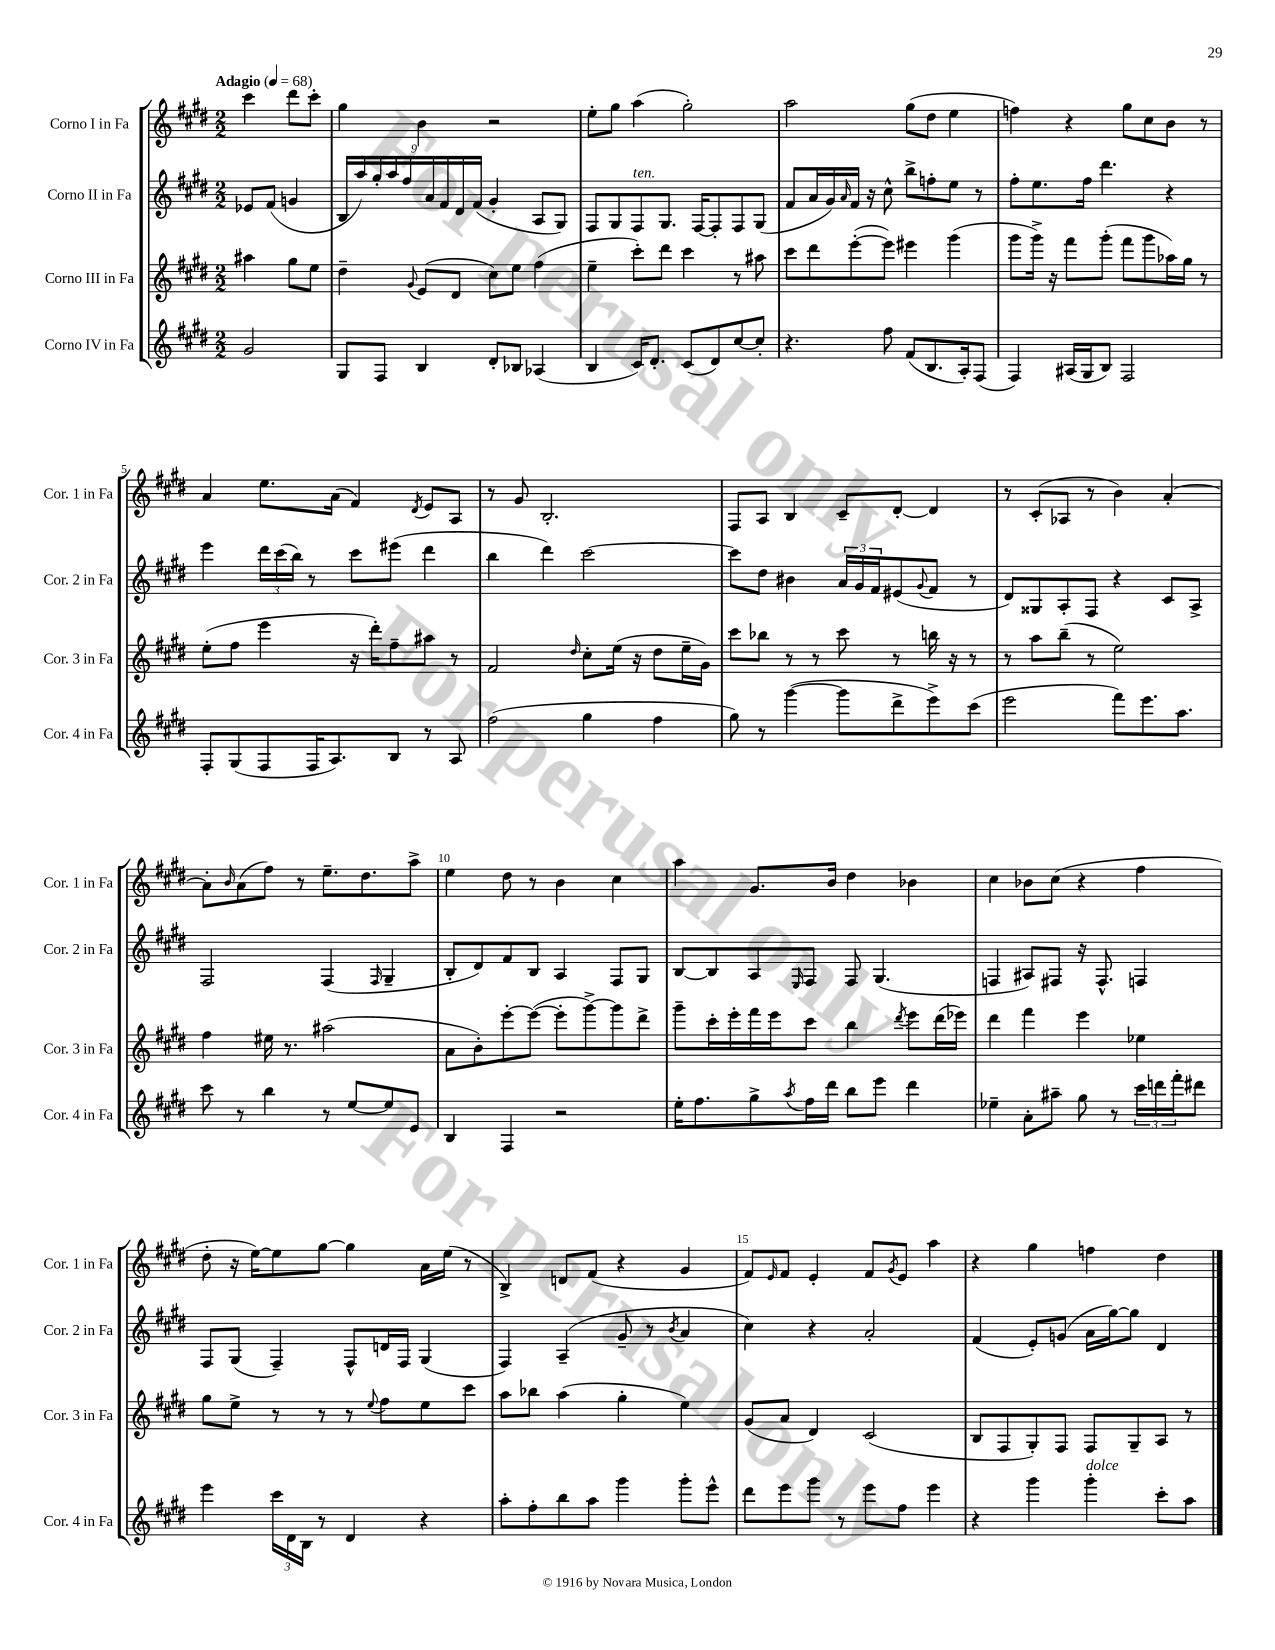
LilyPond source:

<<
\new StaffGroup <<
\new Staff = "s0" \with { instrumentName = "Corno I in Fa" shortInstrumentName = "Cor. 1 in Fa" } {
    \clef treble \key e \major \numericTimeSignature \time 2/2 \partial 2 \tempo "Adagio" 4 = 68
    cis'''4 dis'''8 cis'''8-. |
    gis''4 b'4 r2 |
    e''8-. gis''8 a''4( gis''2-.) |
    a''2 gis''8( dis''8 e''4 |
    f''4) r4 gis''8 cis''8 b'8 r8 |
    a'4 e''8. a'16( fis'4) \acciaccatura { dis'8 } e'8 a8 |
    r8 gis'8 b2.-. |
    fis8 a8 b4 cis'8-- dis'8~-. dis'4 |
    r8 cis'8-.( aes8 r8 b'4) a'4~-. |
    a'8-. \grace { b'16 } a'8( fis''8) r8 e''8.-- dis''8. a''8-> |
    e''4 dis''8 r8 b'4 cis''4 |
    a''4 gis'8. b'16 dis''4 bes'4 |
    cis''4 bes'8 cis''8( r4 fis''4 |
    dis''8-. r16 e''16~) e''8 gis''8~ gis''4 a'16 e''16( r8 |
    b4->) d'8 fis'8( r4 gis'4 |
    fis'8) \grace { e'16 } fis'8 e'4-. fis'8 \acciaccatura { gis'8 } e'8 a''4 |
    r4 gis''4 f''4 dis''4 \bar "|." |
}
\new Staff = "s1" \with { instrumentName = "Corno II in Fa" shortInstrumentName = "Cor. 2 in Fa" } {
    \clef treble \key e \major \numericTimeSignature \time 2/2 \partial 2
    ees'8 fis'8( g'4 |
    \tuplet 9/8 { b16 a''16) gis''16-. a''16 fis''16 a'16 fis'16 dis'16 fis'16( } gis'4-. a8 gis8) |
    fis8 gis8 fis8^\markup { \italic "ten." } gis8. fis16~ fis8-. fis8 gis8( |
    fis'8 a'16 gis'16) \grace { a'16 } fis'16 r16 cis''8-^ b''8-> f''8-. e''8 r8 |
    fis''8-. e''8. fis''16 dis'''4. r4 |
    e'''4 \tuplet 3/2 { dis'''16 cis'''16( b''16) } r8 cis'''8 eis'''8( dis'''4 |
    b''4 dis'''4) cis'''2~ |
    cis'''8 dis''8 bis'4 \tuplet 3/2 { a'16 gis'16 fis'16 } eis'8( \appoggiatura { gis'8 } fis'8 r8 |
    dis'8) gisis8 a8-. fis8 r4 cis'8 a8-> |
    fis2 fis4( \grace { fis16 } gis4-- |
    b8-. dis'8) fis'8 b8 a4 fis8 gis8 |
    b8~ b8 a8 \grace { e16 } fis8 fis8 gis4.( |
    f4 ais8) fis8 r16 fis8.-^ f4 |
    fis8 gis8( fis4--) fis8-^ d'16 fis16 gis4( |
    fis4) a4--( gis'8-- r8 \acciaccatura { b'8 } a'4 |
    cis''4) r4 a'2-. |
    fis'4( e'8-.) g'8( a'16 gis''16~) gis''8 dis'4 \bar "|." |
}
\new Staff = "s2" \with { instrumentName = "Corno III in Fa" shortInstrumentName = "Cor. 3 in Fa" } {
    \clef treble \key e \major \numericTimeSignature \time 2/2 \partial 2
    ais''4 gis''8 e''8 |
    dis''4-- \appoggiatura { gis'8 } e'8( dis'8 cis''8) e''8 fis''4( |
    e''4-- cis'''8-.) dis'''8 cis'''4 r8 ais''8 |
    cis'''8 dis'''8 e'''8~-.( e'''8) eis'''4 gis'''4( |
    gis'''8 gis'''16->) r16 fis'''8 gis'''8-.( fis'''8 gis'''8 aes''16) gis''16 r8 |
    e''8-.( fis''8 e'''4 r16 dis'''16-.) fis''8-- ais''8 r8 |
    fis'2 \grace { dis''16 } cis''8-. e''16( r16 dis''8 e''16-- gis'16) |
    cis'''8 bes''8 r8 r8 cis'''8 r8 b''16 r16 r8 |
    r8 a''8 b''8--( r8 e''2) |
    fis''4 eis''16 r8. ais''2( |
    a'8 b'8-.) e'''8~-. e'''8~( e'''8-. gis'''8~->) gis'''8 dis'''8-> |
    gis'''8-- cis'''16-. e'''16-. fis'''16 e'''16 cis'''8 b''4 \acciaccatura { dis'''8 } e'''8 dis'''16( ees'''16) |
    dis'''4 fis'''4 e'''4 ees''4 |
    gis''8 e''8-> r8 r8 r8 \appoggiatura { e''8 } fis''8 e''8 cis'''8 |
    a''8 bes''8 a''4( gis''4-. e''4) |
    gis'8( a'8 dis'4) cis'2( |
    b8 fis8 gis8-.) fis8 fis8 gis8-- a8 r8 \bar "|." |
}
\new Staff = "s3" \with { instrumentName = "Corno IV in Fa" shortInstrumentName = "Cor. 4 in Fa" } {
    \clef treble \key e \major \numericTimeSignature \time 2/2 \partial 2
    gis'2 |
    gis8 fis8 b4 dis'8-. bes8 aes4( |
    b4 cis'16) dis'8.-. cis'8( dis'8) cis''8~ cis''8-. |
    r4. fis''8 fis'8( b8. a16-.) fis8( |
    fis4) ais16( gis16 b8) fis2 |
    fis8-. gis8( fis8 fis16 a8.) b8 r8 a8 |
    fis''2( gis''4 fis''4 |
    gis''8) r8 gis'''4~( gis'''8 dis'''8-> e'''8->) cis'''8( |
    e'''2 fis'''8) e'''8. a''8. |
    cis'''8 r8 b''4 r8 e''8~ e''8 e'8 |
    b4 fis4 r2 |
    e''16-. fis''8. gis''8-> \acciaccatura { a''8 } fis''16 dis'''16 b''8 e'''8 dis'''4 |
    ees''4-- a'8-. ais''8-- gis''8 r8 \tuplet 3/2 { cis'''16 d'''16 fis'''16-. } dis'''8 |
    e'''4 \tuplet 3/2 { cis'''16 dis'16 b16 } r8 dis'4 r4 |
    a''8-. fis''8-. b''8 a''8 gis'''4 gis'''8-. e'''8-^ |
    dis'''8 e'''8 gis'''8 r8 e'''8 fis''8 e'''4 |
    r4 gis'''4 gis'''4-.^\markup { \italic "dolce" } cis'''8-. a''8 \bar "|." |
}
>>
>>
\layout { \context { \Score \override BarNumber.break-visibility = ##(#f #t #t) barNumberVisibility = #(every-nth-bar-number-visible 5) } }
